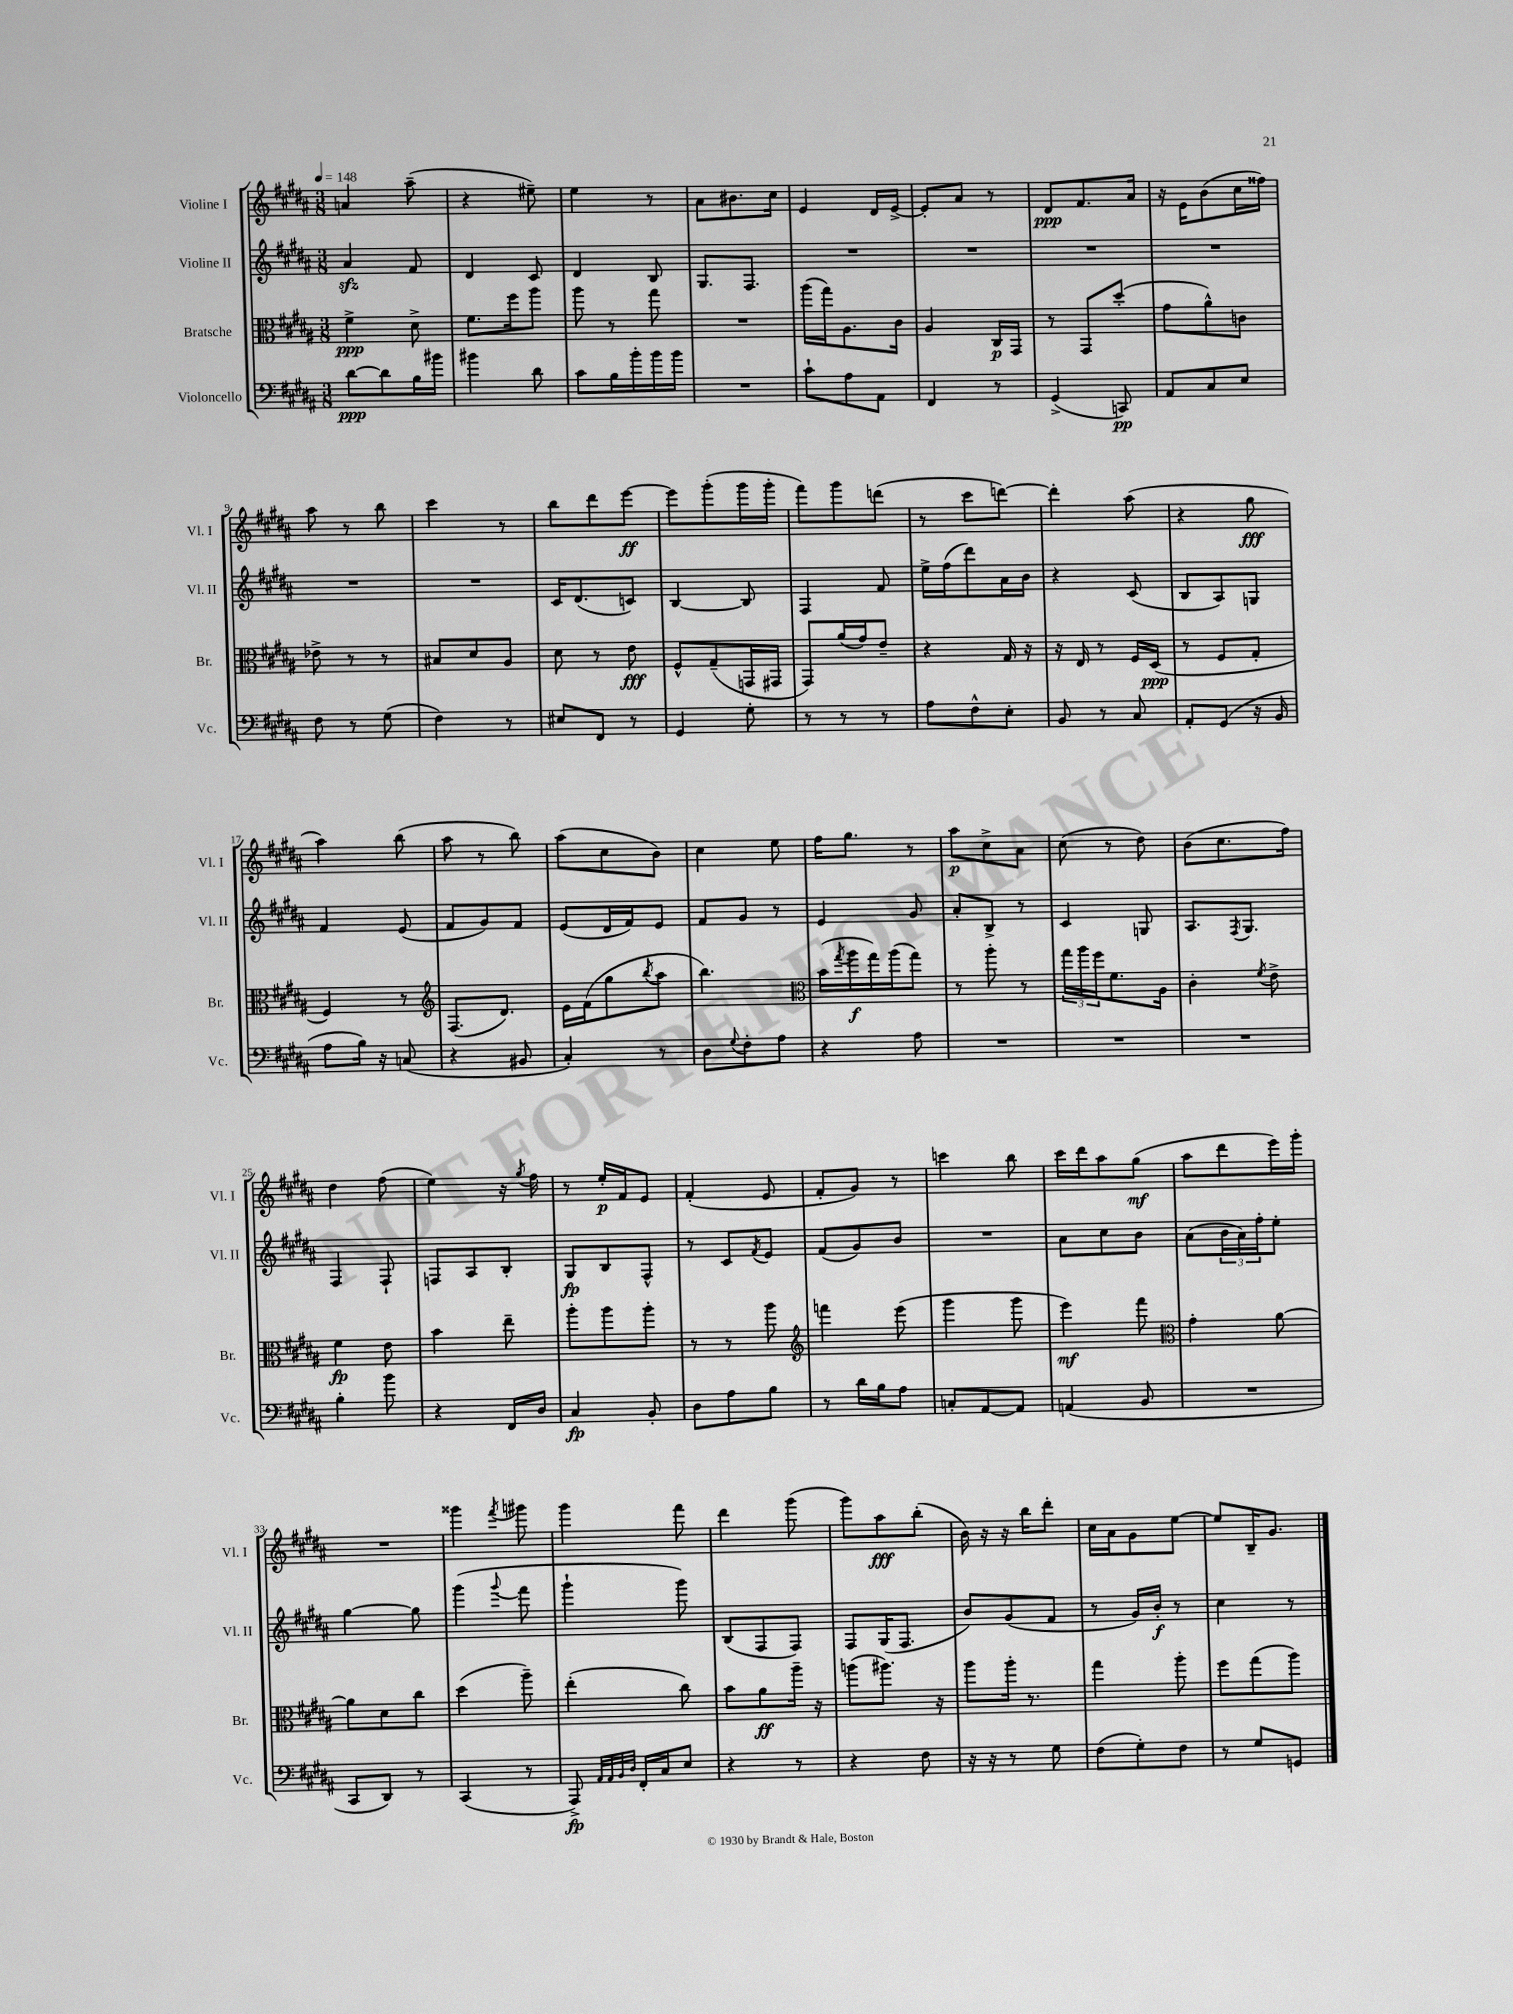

**kern	**dynam	**kern	**dynam	**kern	**dynam	**kern	**dynam
*part4	*part4	*part3	*part3	*part2	*part2	*part1	*part1
*staff4	*staff4	*staff3	*staff3	*staff2	*staff2	*staff1	*staff1
*I"Violoncello	*	*I"Bratsche	*	*I"Violine II	*	*I"Violine I	*
*I'Vc.	*	*I'Br.	*	*I'Vl. II	*	*I'Vl. I	*
*clefF4	*	*clefC3	*	*clefG2	*	*clefG2	*
*k[f#c#g#d#a#]	*	*k[f#c#g#d#a#]	*	*k[f#c#g#d#a#]	*	*k[f#c#g#d#a#]	*
*M3/8	*	*M3/8	*	*M3/8	*	*M3/8	*
*MM148	*	*MM148	*	*MM148	*	*MM148	*
=1	=1	=1	=1	=1	=1	=1	=1
[8d#\L	ppp	4f#^\	ppp	4a#zz/	.	4an/	.
8d#\]	.	.	.	.	.	.	.
16B\L	.	8d#^\	.	8f#/	.	(8aa#~\	.
16b#X\JJ	.	.	.	.	.	.	.
=2	=2	=2	=2	=2	=2	=2	=2
4b#X\	.	8.f#\L	.	4d#/	.	4r	.
.	.	16ff#\k	.	.	.	.	.
8d#\	.	8aa#\J	.	8c#/	.	8ee#X~\)	.
=3	=3	=3	=3	=3	=3	=3	=3
8c#\L	.	8aa#\	.	4d#/	.	4ee\	.
16B\L	.	8r	.	.	.	.	.
16b'\	.	.	.	.	.	.	.
16b\	.	8gg#\	.	8B/	.	8r	.
16b\JJ	.	.	.	.	.	.	.
=4	=4	=4	=4	=4	=4	=4	=4
4.r	.	4.r	.	8.G#/L	.	8a#\L	.
.	.	.	.	.	.	8.b#X\	.
.	.	.	.	8.F#/J	.	.	.
.	.	.	.	.	.	16cc#\Jk	.
=5	=5	=5	=5	=5	=5	=5	=5
8c#`\L	.	(16aa#\LL	.	4.r	.	4e/	.
.	.	16gg#\J)	.	.	.	.	.
8A#\	.	8.A#\	.	.	.	.	.
8AA#\J	.	.	.	.	.	16d#/LL	.
.	.	16c#\Jk	.	.	.	[16e^/JJ	.
=6	=6	=6	=6	=6	=6	=6	=6
4FF#/	.	4A#/	.	4.r	.	8e'/L]	.
.	.	.	.	.	.	8a#/J	.
8r	.	16C#/LL	p	.	.	8r	.
.	.	16GG#/JJ	.	.	.	.	.
=7	=7	=7	=7	=7	=7	=7	=7
(4GG#^/	.	8r	.	4.r	.	8d#/L	ppp
.	.	8GG#/L	.	.	.	8.f#/	.
8CCn/)	pp	(8dd#'/J	.	.	.	.	.
.	.	.	.	.	.	16a#/Jk	.
=8	=8	=8	=8	=8	=8	=8	=8
8AA#/L	.	8g#\L	.	4.r	.	16r	.
.	.	.	.	.	.	16e\KL	.
8C#/	.	8a#^^\)	.	.	.	(8b\	.
8E/J	.	8cn\J	.	.	.	16cc#\L	.
.	.	.	.	.	.	16ff##X\JJ)	.
!!LO:LB:g=z
=9	=9	=9	=9	=9	=9	=9	=9
8F#\	.	8e-X^\	.	4.r	.	8aa#\	.
8r	.	8r	.	.	.	8r	.
(8G#\	.	8r	.	.	.	8bb\	.
=10	=10	=10	=10	=10	=10	=10	=10
4F#\)	.	8B#X/L	.	4.r	.	4ccc#\	.
.	.	8d#/	.	.	.	.	.
8r	.	8A#/J	.	.	.	8r	.
=11	=11	=11	=11	=11	=11	=11	=11
8E#X/L	.	8d#\	.	16c#/KL	.	8bb\L	.
.	.	.	.	(8.d#/	.	.	.
8FF#/J	.	8r	.	.	.	8ddd#\	.
8r	.	8e\	fff	8cn/J)	.	[8eee\J	ff
=12	=12	=12	=12	=12	=12	=12	=12
4GG#/	.	8F#^^/L	.	[4B/	.	8eee\L]	.
.	.	(8G#~/	.	.	.	(8ggg#'\	.
8G#'\	.	16GGn/L	.	8B/]	.	16ggg#\L	.
.	.	16GG#X/JJ	.	.	.	16ggg#'\JJ	.
=13	=13	=13	=13	=13	=13	=13	=13
8r	.	8GG#/L)	.	4F#/	.	8fff#\L)	.
8r	.	(16a#/L	.	.	.	8ggg#\	.
.	.	16g#/J)	.	.	.	.	.
8r	.	8e~/J	.	8f#/	.	(8dddn\J	.
=14	=14	=14	=14	=14	=14	=14	=14
8A#\L	.	4r	.	16ee^\LL	.	8r	.
.	.	.	.	(16ff#\J	.	.	.
8F#^^\	.	.	.	8ddd#\)	.	8ccc#\L	.
8E'\J	.	16G#/	.	16a#\L	.	[8dddn\J)	.
.	.	16r	.	16b\JJ	.	.	.
=15	=15	=15	=15	=15	=15	=15	=15
8BB/	.	16r	.	4r	.	4ddd'\]	.
.	.	16E/	.	.	.	.	.
8r	.	8r	.	.	.	.	.
8C#/	.	16F#/LL	.	(8c#/	.	(8aa#\	.
.	.	(16D#/JJ	ppp	.	.	.	.
=16	=16	=16	=16	=16	=16	=16	=16
8AA#'/L	.	8r	.	8B/L	.	4r	.
(8GG#/J	.	8F#/L	.	8A#/)	.	.	.
16r	.	8G#'/J	.	8Gn/J	.	8gg#\	fff
16BB/	.	.	.	.	.	.	.
!!LO:LB:g=z
=17	=17	=17	=17	=17	=17	=17	=17
8A#\L	.	4F#/)	.	4f#/	.	4aa#\)	.
16B\Jk)	.	.	.	.	.	.	.
16r	.	.	.	.	.	.	.
(8Cn/	.	8r	.	(8e/	.	(8bb\	.
=18	=18	=18	=18	=18	=18	=18	=18
*	*	*clefG2	*	*	*	*	*
4r	.	(8.F#/L	.	8f#/L	.	8aa#\	.
.	.	.	.	8g#/)	.	8r	.
.	.	8.d#/J)	.	.	.	.	.
8BB#X/	.	.	.	8f#/J	.	8bb\)	.
=19	=19	=19	=19	=19	=19	=19	=19
4C#'/)	.	16e\LL	.	(8e/L	.	(8aa#\L	.
.	.	(16f#\J	.	.	.	.	.
.	.	8gg#\	.	16d#/L	.	8cc#\	.
.	.	.	.	16f#/J)	.	.	.
.	.	8qbb/	.	.	.	.	.
8r	.	8aa#\J	.	8e/J	.	8b\J)	.
=20	=20	=20	=20	=20	=20	=20	=20
8D#\L	.	4.bb\)	.	8f#/L	.	4cc#\	.
8qqG#/	.	.	.	.	.	.	.
8F#'\	.	.	.	8g#/J	.	.	.
8A#\J	.	.	.	8r	.	8ee\	.
=21	=21	=21	=21	=21	=21	=21	=21
*	*	*clefC3	*	*	*	*	*
4r	.	(16b\LL	.	4e/	.	16ff#\KL	.
.	.	8qgg#/	.	.	.	.	.
.	.	16aa#\	f	.	.	8.gg#\J	.
.	.	16gg#\)	.	.	.	.	.
.	.	(16aa#\J	.	.	.	.	.
8A#\	.	8gg#\J)	.	8g#/	.	8r	.
=22	=22	=22	=22	=22	=22	=22	=22
4.r	.	8r	.	8a#'/L	.	8aa#\L	p
.	.	8aa#'\	.	8B^/J	.	8cc#^\	.
.	.	8r	.	8r	.	8a#\J	.
=23	=23	=23	=23	=23	=23	=23	=23
4.r	.	24gg#\LL	.	4c#/	.	(8cc#\	.
.	.	24aa#\	.	.	.	.	.
.	.	24ff#\J	.	.	.	.	.
.	.	8.f#\	.	.	.	8r	.
.	.	.	.	8Gn/	.	8dd#\)	.
.	.	16A#\Jk	.	.	.	.	.
=24	=24	=24	=24	=24	=24	=24	=24
4.r	.	4c#'\	.	8.A#/L	.	(8b\L	.
.	.	.	.	.	.	8.cc#\	.
.	.	.	.	8qF#/	.	.	.
.	.	.	.	8.G#/J	.	.	.
.	.	8qf#/	.	.	.	.	.
.	.	8e^\	.	.	.	.	.
.	.	.	.	.	.	16ff#\Jk)	.
!!LO:LB:g=z
=25	=25	=25	=25	=25	=25	=25	=25
4B'\	.	4f#\	fp	4F#/	.	4dd#\	.
8b\	.	8e\	.	8F#`/	.	(8ff#\	.
=26	=26	=26	=26	=26	=26	=26	=26
4r	.	4b\	.	8Fn/L	.	4ee\)	.
.	.	.	.	8A#/	.	.	.
16FF#/LL	.	8ee~\	.	8B'/J	.	16r	.
.	.	.	.	.	.	8qgg#/	.
16D#/JJ	.	.	.	.	.	16ff#\	.
=27	=27	=27	=27	=27	=27	=27	=27
4C#/	fp	8aa#'\L	.	8G#/L	fp	8r	.
.	.	8aa#\	.	8B/	.	16ee'/LL	p
.	.	.	.	.	.	16f#/J	.
8BB'/	.	8aa#'\J	.	8F#^^/J	.	8e/J	.
=28	=28	=28	=28	=28	=28	=28	=28
8D#\L	.	8r	.	8r	.	(4f#'/	.
8A#\	.	8r	.	8c#/L	.	.	.
.	.	.	.	8qf#/	.	.	.
8B\J	.	8aa#\	.	8e/J	.	8e/	.
=29	=29	=29	=29	=29	=29	=29	=29
*	*	*clefG2	*	*	*	*	*
8r	.	4fffn\	.	(8f#/L	.	8f#'/L	.
16d#\LL	.	.	.	8g#/)	.	8g#/J)	.
16B\J	.	.	.	.	.	.	.
8A#\J	.	(8eee\	.	8b/J	.	8r	.
=30	=30	=30	=30	=30	=30	=30	=30
8Cn'/L	.	4ggg#\	.	4.r	.	4cccn\	.
[8AA#/	.	.	.	.	.	.	.
8AA#/J]	.	8ggg#\	.	.	.	8bb\	.
=31	=31	=31	=31	=31	=31	=31	=31
(4AAn/	.	4eee\)	mf	8a#\L	.	16ccc#\LL	.
.	.	.	.	.	.	16ddd#\J	.
.	.	.	.	8cc#\	.	8aa#\	.
8BB/	.	8fff#\	.	8b\J	.	(8gg#\J	mf
=32	=32	=32	=32	=32	=32	=32	=32
*	*	*clefC3	*	*	*	*	*
4.r	.	4g#'\	.	(8a#\L	.	8aa#\L	.
.	.	.	.	24b\L	.	8ddd#\	.
.	.	.	.	24a#\)	.	.	.
.	.	.	.	24ff#'\J	.	.	.
.	.	[8a#\	.	8ee'\J	.	16eee\L)	.
.	.	.	.	.	.	16ggg#'\JJ	.
!!LO:LB:g=z
=33	=33	=33	=33	=33	=33	=33	=33
8CC#/L	.	8a#\L]	.	[4gg#\	.	4.r	.
8DD#/J)	.	8d#\	.	.	.	.	.
8r	.	8cc#\J	.	8gg#\]	.	.	.
=34	=34	=34	=34	=34	=34	=34	=34
(4CC#/	.	(4dd#\	.	(4ggg#\	.	4ggg##X\	.
.	.	.	.	8qqggg#/	.	8qfff#/	.
8r	.	8aa#~\)	.	8fff#\	.	8ggg#X\	.
=35	=35	=35	=35	=35	=35	=35	=35
8AAA#^/)	fp	(4ee'\	.	4ggg#`\	.	4ggg#\	.
32qqAA#/LLL	.	.	.	.	.	.	.
32qqAA#/	.	.	.	.	.	.	.
32qqBB/	.	.	.	.	.	.	.
32qqD#/JJJ	.	.	.	.	.	.	.
16FF#'/LL	.	.	.	.	.	.	.
16C#/J	.	.	.	.	.	.	.
8E/J	.	8cc#\)	.	8ggg#\)	.	8fff#\	.
=36	=36	=36	=36	=36	=36	=36	=36
4r	.	8b\L	.	(8B/L	.	4ddd#\	.
.	.	8a#\	ff	8F#/	.	.	.
8r	.	16aa#~\Jk	.	8F#/J)	.	(8ggg#\	.
.	.	16r	.	.	.	.	.
=37	=37	=37	=37	=37	=37	=37	=37
4r	.	(8aan\L	.	8F#/L	.	8ggg#\L)	.
.	.	8.aa#X\J)	.	(16G#/K	.	8aa#\	fff
.	.	.	.	8.F#/J	.	.	.
8F#\	.	.	.	.	.	(8bb'\J	.
.	.	16r	.	.	.	.	.
=38	=38	=38	=38	=38	=38	=38	=38
16r	.	8aa#\L	.	8b/L)	.	16b\)	.
16r	.	.	.	.	.	16r	.
8r	.	16aa#'\Jk	.	(8g#/	.	16r	.
.	.	8.r	.	.	.	16bb\KL	.
8G#\	.	.	.	8f#/J	.	8ddd#'\J	.
=39	=39	=39	=39	=39	=39	=39	=39
(8F#\L	.	4gg#\	.	8r	.	16cc#\LL	.
.	.	.	.	.	.	16a#\J	.
8G#'\)	.	.	.	16g#/LL)	.	8g#\	.
.	.	.	.	16b'/JJ	f	.	.
8F#\J	.	8aa#'\	.	8r	.	[8ee\J	.
=40	=40	=40	=40	=40	=40	=40	=40
8r	.	8ff#\L	.	4cc#\	.	8ee/L]	.
8G#/L	.	(8gg#\	.	.	.	16B~/K	.
.	.	.	.	.	.	8.g#/J	.
8GGn/J	.	8aa#\J)	.	8r	.	.	.
==	==	==	==	==	==	==	==
*-	*-	*-	*-	*-	*-	*-	*-
